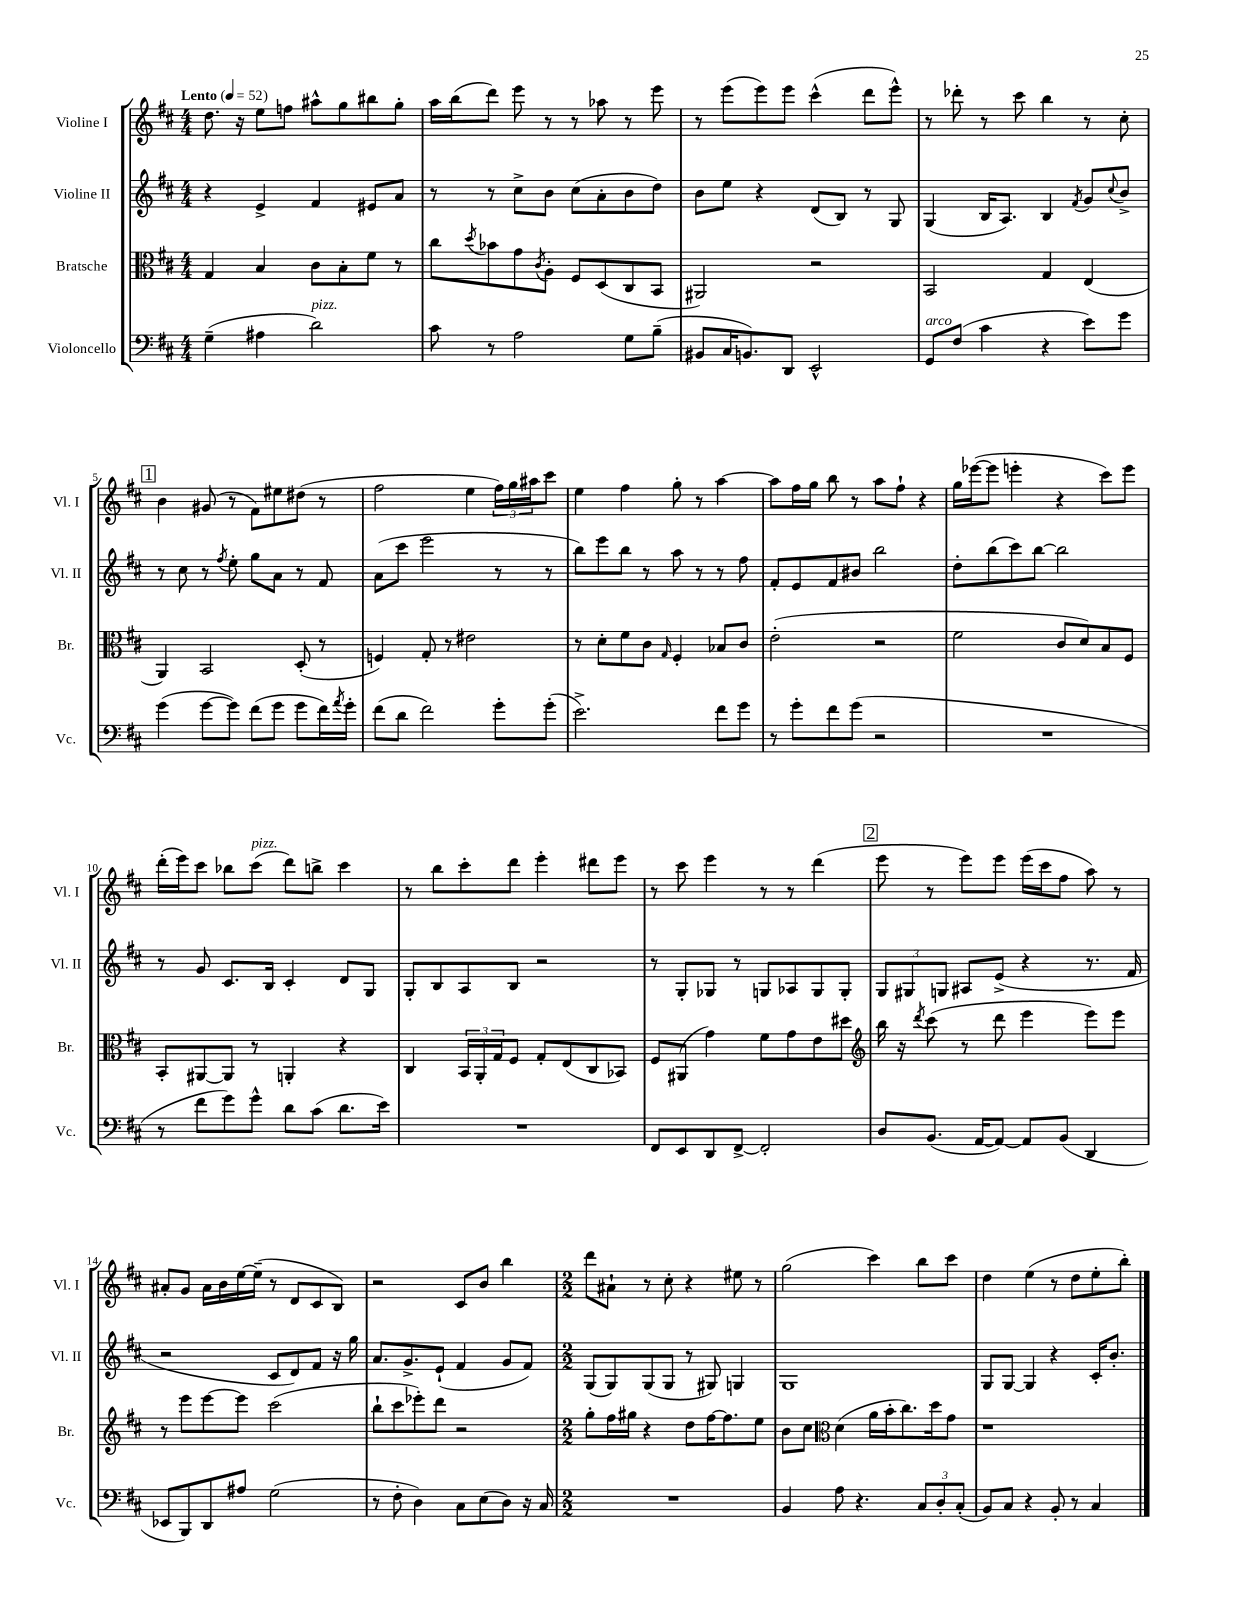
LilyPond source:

<<
\new StaffGroup <<
\new Staff = "s0" \with { instrumentName = "Violine I" shortInstrumentName = "Vl. I" } {
    \clef treble \key d \major \numericTimeSignature \time 4/4 \tempo "Lento" 4 = 52
    d''8. r16 e''8 f''8 ais''8-^ g''8 bis''8 g''8-. |
    a''16 b''16( d'''8) e'''8 r8 r8 aes''8 r8 e'''8 |
    r8 e'''8( e'''8) e'''8 cis'''4-^( d'''8 e'''8-^) |
    r8 des'''8-. r8 cis'''8 b''4 r8 cis''8-. |
    \mark \markup { \box "1" } b'4 gis'8( r8 fis'8) eis''8 dis''8( r8 |
    fis''2 e''4 \tuplet 3/2 { fis''16) g''16 ais''16 } cis'''8 |
    e''4 fis''4 g''8-. r8 a''4~ |
    a''8 fis''16 g''16 b''8 r8 a''8 fis''8-! r4 |
    g''16 ees'''16~( ees'''8 e'''4-. r4 cis'''8) e'''8 |
    d'''16-.( e'''16) cis'''8 bes''8 cis'''8^\markup { \italic "pizz." }( d'''8) b''8-> cis'''4 |
    r8 b''8 cis'''8-. d'''8 e'''4-. dis'''8 e'''8 |
    r8 cis'''8 e'''4 r8 r8 d'''4( |
    \mark \markup { \box "2" } e'''8 r8 e'''8) e'''8 e'''16( cis'''16 fis''8 a''8) r8 |
    ais'8-. g'8 ais'16 b'16 e''16~ e''16--( r8 d'8 cis'8 b8) |
    r2 cis'8 b'8 b''4 |
    \numericTimeSignature \time 2/2 d'''8 ais'8-! r8 cis''8-. r4 eis''8 r8 |
    g''2( cis'''4) b''8 cis'''8 |
    d''4 e''4( r8 d''8 e''8-. b''8-.) \bar "|." |
}
\new Staff = "s1" \with { instrumentName = "Violine II" shortInstrumentName = "Vl. II" } {
    \clef treble \key d \major \numericTimeSignature \time 4/4
    r4 e'4-> fis'4 eis'8 a'8 |
    r8 r8 cis''8-> b'8 cis''8( a'8-. b'8 d''8) |
    b'8 e''8 r4 d'8( b8) r8 g8 |
    g4( b16 a8.) b4 \acciaccatura { fis'8 } g'8 \appoggiatura { cis''8 } b'8-> |
    \mark \markup { \box "1" } r8 cis''8 r8 \acciaccatura { fis''8 } e''8-. g''8 a'8 r8 fis'8 |
    a'8( cis'''8 e'''2 r8 r8 |
    b''8) e'''8 b''8 r8 a''8 r8 r8 fis''8 |
    fis'8-. e'8 fis'8 bis'8 b''2 |
    d''8-. b''8( cis'''8) b''8~ b''2 |
    r8 g'8 cis'8. b16 cis'4-. d'8 g8 |
    g8-. b8 a8 b8 r2 |
    r8 g8-. ges8 r8 g8 aes8 g8 g8-. |
    \mark \markup { \box "2" } \tuplet 3/2 { g8 gis8 g8 } ais8 e'8->( r4 r8. fis'16 |
    r2 cis'8 d'8) fis'8 r16 g''16 |
    a'8. g'8.-> e'8-!( fis'4 g'8 fis'8) |
    \numericTimeSignature \time 2/2 g8( g8) g8( g8 r8 gis8) g4 |
    g1 |
    g8 g8~ g4 r4 cis'16-. b'8.-. \bar "|." |
}
\new Staff = "s2" \with { instrumentName = "Bratsche" shortInstrumentName = "Br." } {
    \clef alto \key d \major \numericTimeSignature \time 4/4
    g4 b4 cis'8 b8-. fis'8 r8 |
    cis''8 \acciaccatura { d''8 } bes'8 g'8 \acciaccatura { cis'8 } a8-. fis8 d8( cis8 b,8 |
    ais,2) r2 |
    b,2 g4 e4( |
    \mark \markup { \box "1" } a,4) b,2 d8-.( r8 |
    f4) g8-. r8 eis'2 |
    r8 d'8-. fis'8 cis'8 \grace { g16 } fis4-. bes8 cis'8 |
    e'2-.( r2 |
    fis'2 cis'8 d'8) b8 fis8 |
    b,8-. ais,8~ ais,8 r8 a,4-. r4 |
    cis4 \tuplet 3/2 { b,16 a,16-. g16 } fis8 g8-. e8( cis8 bes,8) |
    fis8 ais,8( g'4) fis'8 g'8 e'8 dis''8 |
    \mark \markup { \box "2" } \clef treble b''16 r16 \acciaccatura { d'''8 } cis'''8( r8 d'''8 e'''4 e'''8) e'''8 |
    r8 e'''8 e'''8~ e'''8 cis'''2( |
    b''8-! cis'''8 ees'''8-.) d'''8 r2 |
    \numericTimeSignature \time 2/2 g''8-. fis''16 gis''16 r4 d''8 fis''16~ fis''8. e''8 |
    b'8 cis''8 \clef alto d'4( a'16 b'16-. cis''8.) d''16 g'8 |
    r1 \bar "|." |
}
\new Staff = "s3" \with { instrumentName = "Violoncello" shortInstrumentName = "Vc." } {
    \clef bass \key d \major \numericTimeSignature \time 4/4
    g4--( ais4 d'2^\markup { \italic "pizz." }) |
    cis'8 r8 a2 g8 b8--( |
    bis,8 cis16 b,8.) d,8 e,2-^ |
    g,8^\markup { \italic "arco" } fis8( cis'4 r4 e'8) g'8 |
    \mark \markup { \box "1" } g'4( g'8~ g'8) fis'8( g'8 g'8 fis'16) \acciaccatura { a'8 } g'16-. |
    fis'8( d'8 fis'2) g'8-. g'8-.( |
    e'2.->) fis'8 g'8 |
    r8 g'8-. fis'8 g'8( r2 |
    R1 |
    r8 fis'8 g'8) g'8-^ d'8 cis'8( d'8. e'16) |
    R1 |
    fis,8 e,8 d,8 fis,8~-> fis,2-. |
    \mark \markup { \box "2" } d8 b,8.( a,16~ a,8~) a,8 b,8( d,4 |
    ees,8 b,,8) d,8 ais8 g2( |
    r8 fis8-. d4) cis8 e8( d8) r16 cis16 |
    \numericTimeSignature \time 2/2 R1 |
    b,4 a8 r4. \tuplet 3/2 { cis8 d8-. cis8-.( } |
    b,8) cis8 r4 b,8-. r8 cis4 \bar "|." |
}
>>
>>
